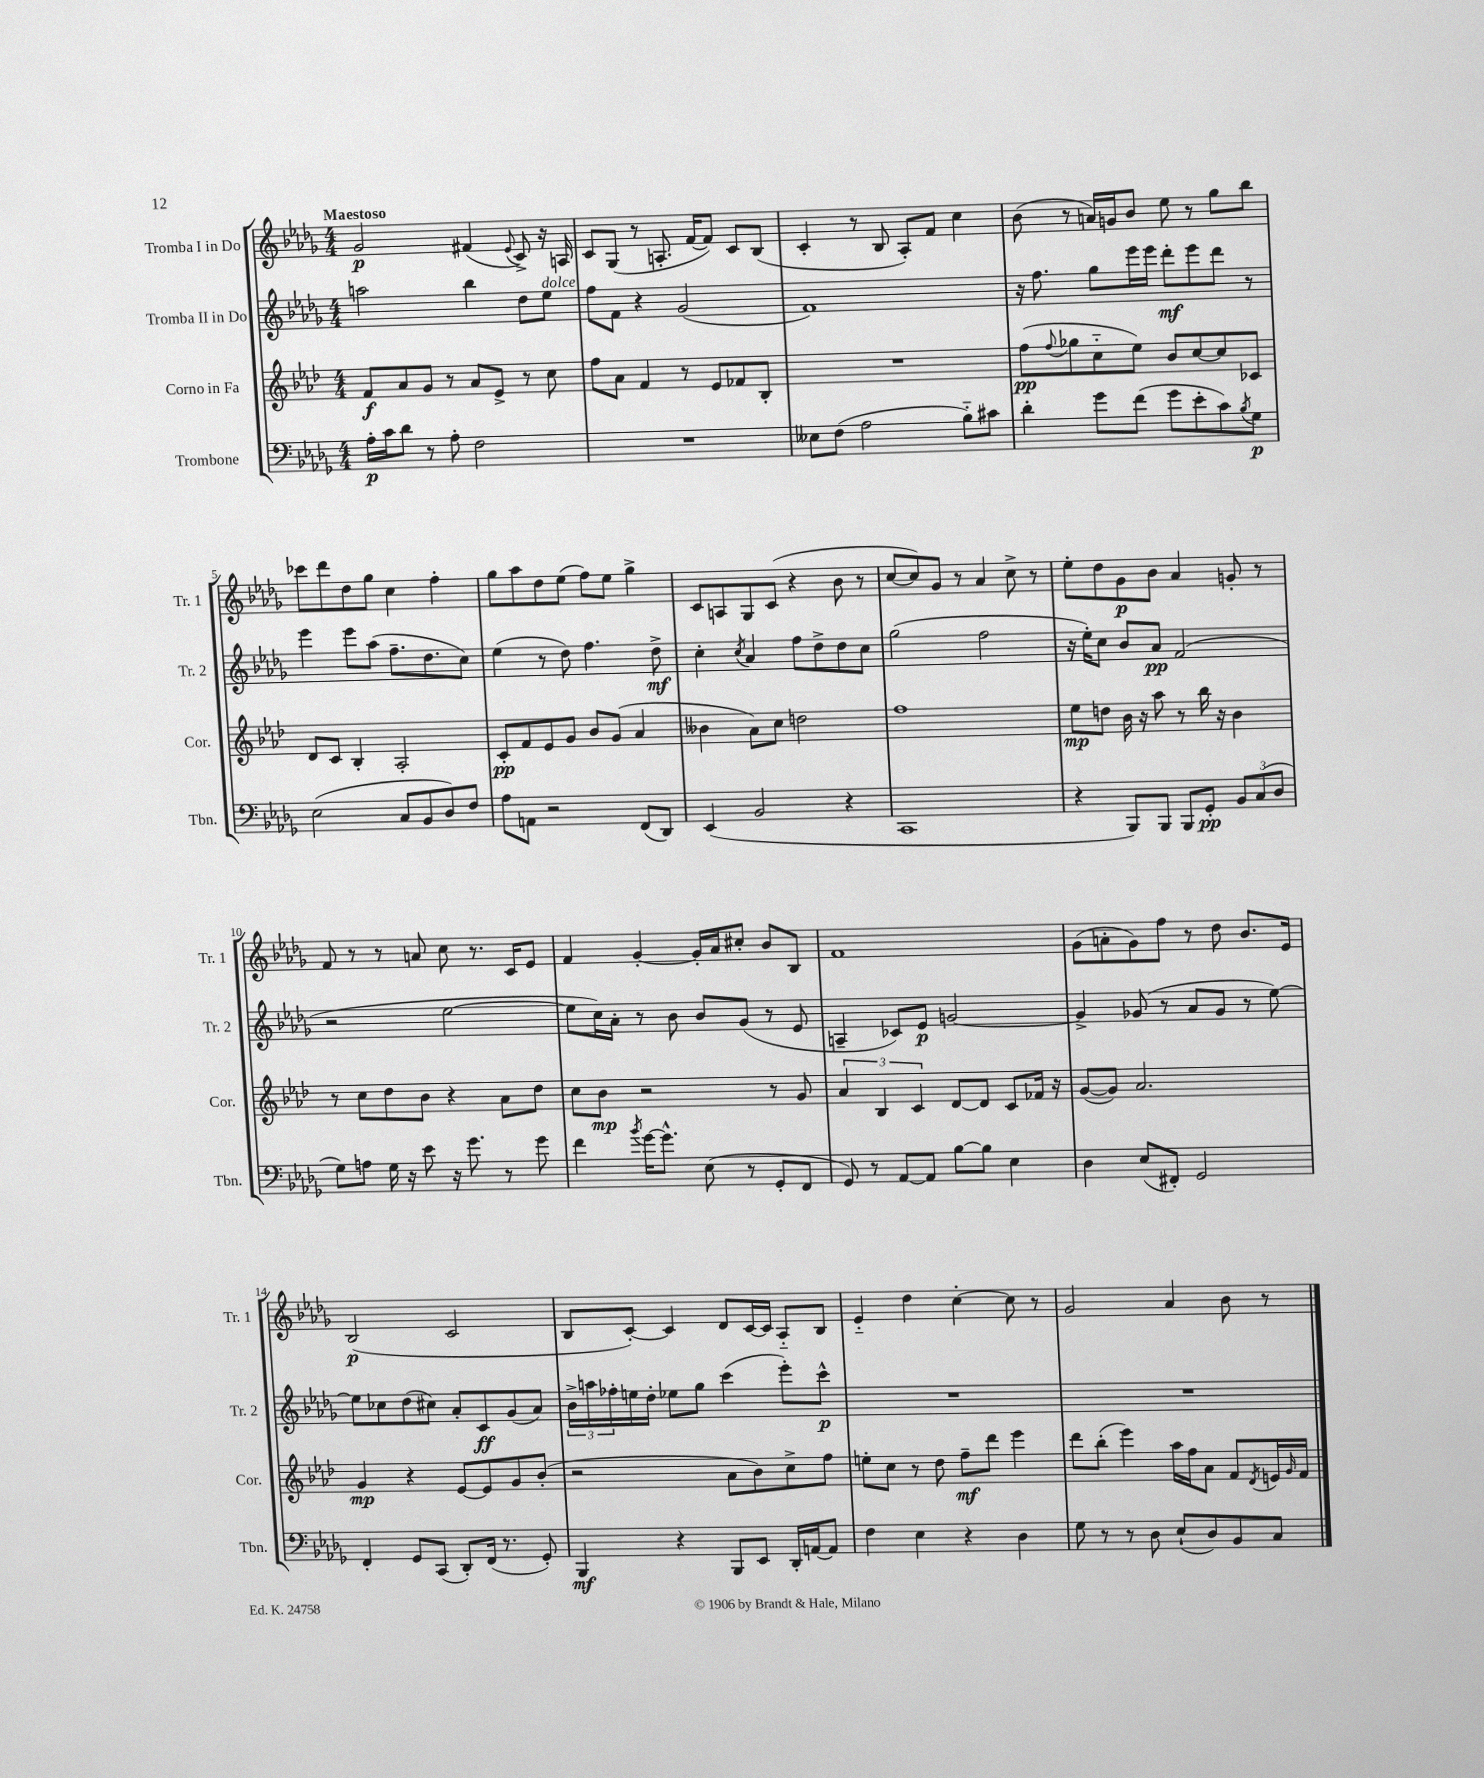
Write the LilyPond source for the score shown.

<<
\new StaffGroup <<
\new Staff = "s0" \with { instrumentName = "Tromba I in Do" shortInstrumentName = "Tr. 1" } {
    \clef treble \key des \major \numericTimeSignature \time 4/4 \tempo "Maestoso"
    ges'2\p fis'4( \appoggiatura { ees'8 } c'8->) r16 a16 |
    c'8 ges8( r8 a8.-. f'16~ f'8) c'8 bes8( |
    c'4-. r8 bes8 aes8-.) f'8 c''4 |
    bes'8( r8 a'16) g'16 bes'8 ees''8 r8 ges''8 bes''8 |
    ces'''8 des'''8 des''8 ges''8 c''4 f''4-. |
    ges''8 aes''8 des''8 ees''8( f''8) ees''8 ges''4-> |
    c'8 a8 ges8 c'8( r4 bes'8 r8 |
    c''8~ c''8) ges'8 r8 aes'4 c''8-> r8 |
    ees''8-. des''8 ges'8\p bes'8 aes'4 g'8-. r8 |
    f'8 r8 r8 a'8 c''8 r8. c'16 ees'8 |
    f'4 ges'4~-. ges'16-. aes'16 cis''8-. bes'8 bes8 |
    f'1 |
    ges'8( a'8-. ges'8) f''8 r8 des''8 bes'8. ees'16 |
    bes2\p( c'2 |
    bes8 c'8~-.) c'4 des'8 c'16~ c'16 aes8-_ bes8 |
    ees'4-_ des''4 c''4~-. c''8 r8 |
    ges'2 aes'4 bes'8 r8 \bar "|." |
}
\new Staff = "s1" \with { instrumentName = "Tromba II in Do" shortInstrumentName = "Tr. 2" } {
    \clef treble \key des \major \numericTimeSignature \time 4/4
    a''2 bes''4 des''8 ees''8^\markup { \italic "dolce" } |
    f''8 f'8 r4 ges'2( |
    f'1) |
    r16 f''8. ges''8 ees'''16 ees'''16 des'''8-.\mf ees'''8 des'''8 r8 |
    ees'''4 ees'''8 aes''8( f''8.-- des''8. c''8) |
    ees''4( r8 des''8) f''4. des''8->\mf |
    c''4-. \acciaccatura { c''8 } aes'4 f''8 des''8-> des''8 c''8 |
    ges''2( f''2 |
    r16 ees''16-.) c''8 bes'8 aes'8\pp f'2( |
    r2 ees''2~ |
    ees''8 c''16) aes'16-. r8 bes'8 bes'8 ges'8( r8 ees'8 |
    a4-- ces'8) ees'8\p g'2~ |
    g'4-> ges'8( r8 aes'8 ges'8 r8 ees''8~) |
    ees''8 ces''8 des''8( cis''8) aes'8-. c'8\ff ges'8( aes'8) |
    \tuplet 3/2 { bes'16-> a''16 fes''16-. } e''16 des''16-. ees''8 ges''8 c'''4( ees'''8-.) c'''8-^\p |
    R1 |
    R1 \bar "|." |
}
\new Staff = "s2" \with { instrumentName = "Corno in Fa" shortInstrumentName = "Cor." } {
    \clef treble \key aes \major \numericTimeSignature \time 4/4
    f'8\f aes'8 g'8 r8 aes'8 ees'8-> r8 c''8 |
    f''8 aes'8 f'4 r8 ees'8 fes'8 bes8-. |
    R1 |
    f''8\pp( \appoggiatura { f''8 } ges''8 c''8-_ ees''8) bes'8 c''8~ c''8 ces'8 |
    des'8 c'8 bes4-. aes2-. |
    c'8-.\pp f'8 ees'8 g'8 bes'8 g'8( aes'4 |
    beses'4 aes'8) c''8 d''2 |
    f''1 |
    ees''8\mp d''8 bes'16 r16 aes''8 r8 bes''16 r16 bes'4 |
    r8 c''8 des''8 bes'8 r4 aes'8 des''8 |
    c''8 bes'8\mp r2 r8 g'8 |
    \tuplet 3/2 { aes'4 bes4 c'4 } des'8~ des'8 c'8 fes'16 r16 |
    g'8~( g'8) aes'2. |
    g'4\mp r4 ees'8~ ees'8 g'8 bes'8-.( |
    r2 aes'8 bes'8) c''8-> f''8 |
    e''8-. c''8 r8 des''8 f''8--\mf des'''8 ees'''4 |
    des'''8 bes''8-.( ees'''4) aes''16 f''16 aes'8 f'8 \acciaccatura { des'8 } e'16 \grace { g'16 } f'16 \bar "|." |
}
\new Staff = "s3" \with { instrumentName = "Trombone" shortInstrumentName = "Tbn." } {
    \clef bass \key des \major \numericTimeSignature \time 4/4
    aes16-.\p c'16 des'8 r8 aes8-. f2 |
    R1 |
    eeses8 f8( aes2 bes8-_) cis'8 |
    des'4-. ges'8 f'8( ges'8 ees'8-. c'8) \acciaccatura { bes8 } ges8\p |
    ees2( c8 bes,8 des8) f8 |
    aes8 a,8 r2 f,8( des,8) |
    ees,4( bes,2 r4 |
    c,1 |
    r4 bes,,8) bes,,8 bes,,8 ges,8-.\pp \tuplet 3/2 { bes,8 c8( des8 } |
    ges8) a8 ges16 r16 ees'8 r16 ges'8. r8 ges'8 |
    f'4 \acciaccatura { bes'8 } ges'16~ ges'8.-^ ees8( r8 ges,8-. f,8 |
    ges,8) r8 aes,8~ aes,8 bes8~ bes8 ees4 |
    des4 ees8( fis,8-.) ges,2 |
    f,4-. ges,8 c,8( des,8-.) f,16( r8. ges,8-.) |
    bes,,4\mf r4 bes,,8 ees,8 des,16-. a,16~ a,8 |
    f4 ees4 r4 des4 |
    ges8 r8 r8 des8 ees8-!( des8) bes,8 c8 \bar "|." |
}
>>
>>
